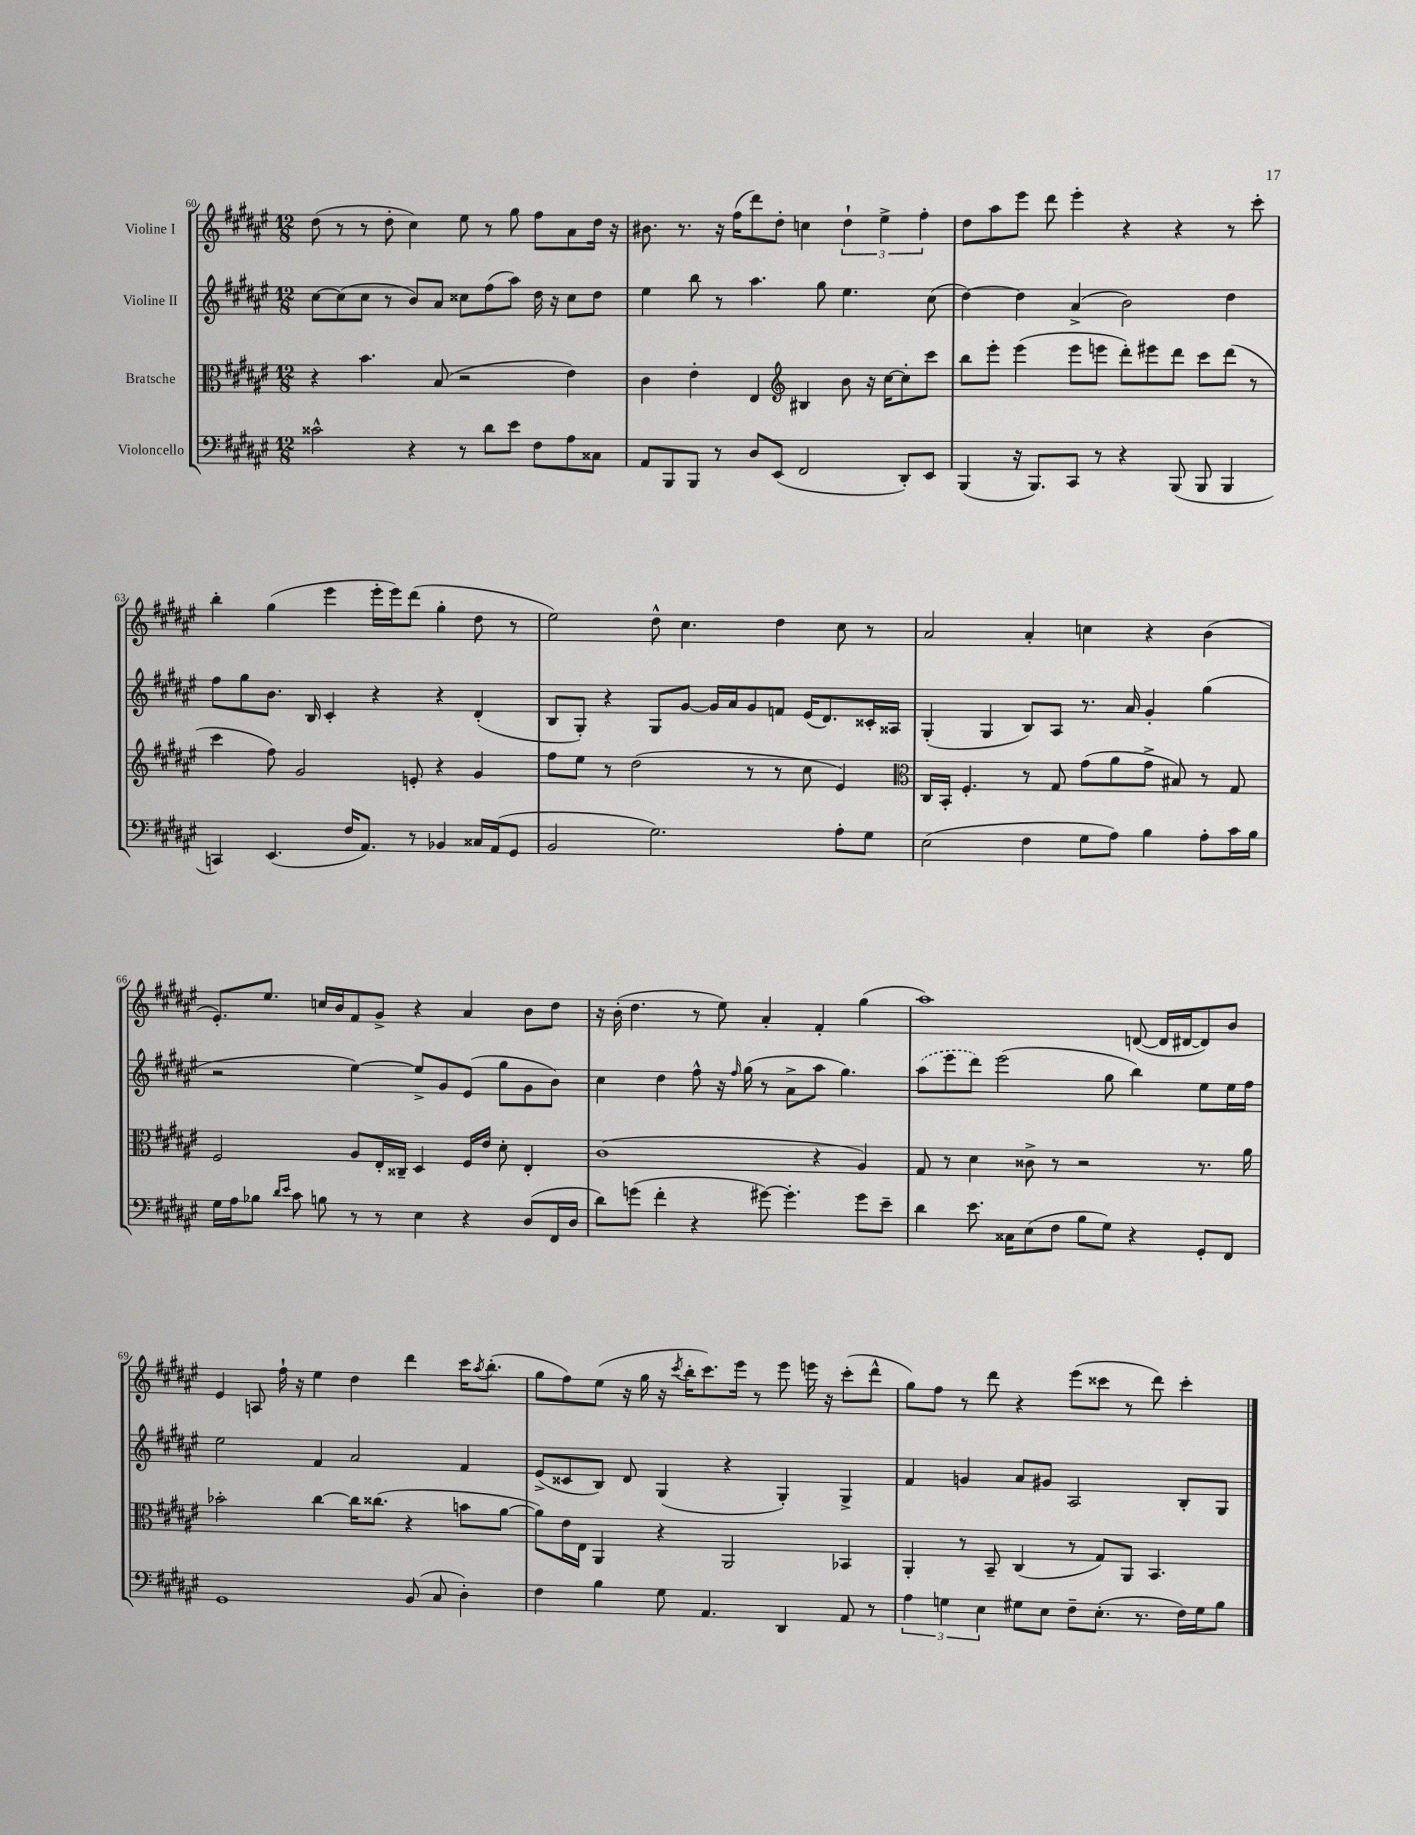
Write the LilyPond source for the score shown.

<<
\new StaffGroup <<
\new Staff = "s0" \with { instrumentName = "Violine I" } {
    \clef treble \key fis \major \numericTimeSignature \time 12/8
    dis''8( r8 r8 dis''8-. cis''4) eis''8 r8 gis''8 fis''8 ais'8 dis''16 r16 |
    bis'8. r8. r16 fis''16( dis'''8) dis''8-. c''4 \tuplet 3/2 { dis''4-! eis''4-> fis''4-. } |
    dis''8 ais''8 eis'''8 dis'''8 eis'''4-. r4 r4 r8 cis'''8-. |
    b''4-. gis''4( eis'''4 eis'''16-. eis'''16) dis'''8( gis''4-. dis''8 r8 |
    eis''2) dis''8-^ cis''4. dis''4 cis''8 r8 |
    ais'2 ais'4-. c''4 r4 b'4( |
    eis'8.-.) eis''8. c''16 b'16 fis'8 gis'8-> r4 ais'4 b'8 dis''8 |
    r16 b'16-.( dis''4. r8 eis''8) ais'4-. fis'4-. gis''4( |
    ais''1) d'8~( d'16 dis'16~ dis'8) b'8 |
    eis'4 a8 fis''16-! r16 eis''4 dis''4 dis'''4 cis'''16 \acciaccatura { ais''8 } b''8.-.( |
    gis''8 fis''8) eis''8( r16 gis''16 r16 \acciaccatura { cis'''8 } b''16-. cis'''8.) eis'''16 r8 eis'''8 e'''16 r16 cis'''8-.( dis'''8-^ |
    gis''8) fis''8 r8 dis'''8 r4 eis'''8( cisis'''8 r8 dis'''8) cisis'''4-. \bar "|." |
}
\new Staff = "s1" \with { instrumentName = "Violine II" } {
    \clef treble \key fis \major \numericTimeSignature \time 12/8
    cis''8~ cis''8( cis''8 r8 b'8) ais'8 cisis''8 fis''8( ais''8) dis''16 r16 cisis''8 dis''8 |
    eis''4 b''8 r8 ais''4. gis''8 eis''4. cis''8( |
    dis''4~) dis''4 ais'4->( b'2) dis''4 |
    fis''8 gis''8 b'8. b16 cis'4-. r4 r4 dis'4-.( |
    b8 gis8-.) r4 gis8 gis'8~ gis'16 ais'16 gis'8 f'8 eis'16( dis'8.) cisis'16-. aisis16 |
    gis4-.( gis4 b8) ais8 r8. ais'16 gis'4-. gis''4( |
    r2 eis''4~) eis''8-> gis'8 eis'8( gis''8 gis'8 b'8) |
    cis''4 dis''4 fis''8-^ r16 \grace { fis''16 } gis''16( r8 ais'8-> ais''8 gis''4.) |
    \once \slurDashed ais''8( eis'''8 dis'''8) eis'''2( gis''8 b''4) eis''8 eis''16 fis''16 |
    eis''2 fis'4 ais'2 fis'4 |
    eis'8->( cisis'8 b8) dis'8 gis4( r4 gis4-.) gis4-> |
    fis'4 g'4 ais'8 gis'8 ais2 b8-. gis8 \bar "|." |
}
\new Staff = "s2" \with { instrumentName = "Bratsche" } {
    \clef alto \key fis \major \numericTimeSignature \time 12/8
    r4 b'4. b8( r2 eis'4) |
    cis'4 eis'4-. eis4 \clef treble bis4 b'8 r16 cis''16~ cis''8-. cis'''8 |
    b''8 eis'''8-. eis'''4( eis'''8 e'''8 dis'''8-.) eis'''8 dis'''8 cis'''8 dis'''8( r8 |
    cis'''4 fis''8) gis'2 e'8-. r4 gis'4 |
    fis''8 eis''8 r8 dis''2( r8 r8 cis''8 eis'4) |
    \clef alto cis16 b,16-. fis4.-. r8 gis8 gis'8( ais'8 gis'8-> bis8) r8 gis8 |
    fis2 ais8 eis16-. cisis16-- dis4 fis16 eis'16 dis'8-. eis4-. |
    cis'1( r4 ais4) |
    gis8 r8 dis'4 cisis'8-> r8 r2 r8. ais'16 |
    bes'2-. cis''4~ cis''16 cisis''8.( r4 b'8 ais'8~ |
    ais'8) eis'16 eis16 ais,4 r4 ais,2 bes,4 |
    ais,4-. r8 b,8-- cis4( r8 gis8) ais,8 b,4. \bar "|." |
}
\new Staff = "s3" \with { instrumentName = "Violoncello" } {
    \clef bass \key fis \major \numericTimeSignature \time 12/8
    cisis'2-^ r4 r8 dis'8 eis'8 fis8 ais8 cisis8 |
    ais,8 b,,8 b,,8 r8 dis8 eis,8( fis,2 dis,8-.) eis,8 |
    b,,4( r16 b,,8.) cis,8 r8 r4 b,,8( b,,8 b,,4 |
    c,4) eis,4.( fis16 ais,8.) r8 bes,4 cisis16 ais,16( gis,8 |
    b,2 gis2.) ais8-. gis8 |
    eis2( fis4 gis8 ais8) b4 ais8-. cis'16 b16 |
    gis16 ais16 bes8 \grace { dis'16 eis'16 } cis'8 b8 r8 r8 eis4 r4 dis8( fis,16 dis16 |
    dis'8) g'8( fis'4-. r4 gis'8~) gis'4.-. gis'8 eis'8-- |
    dis'4 eis'8. cisis16 eis8( fis8 b8 gis8) r4 gis,8-. fis,8 |
    gis,1 b,8( cis8 dis4-.) |
    fis4 b4 gis8 ais,4. dis,4 ais,8 r8 |
    \tuplet 3/2 { ais4 g4 eis4 } gis8 eis8 fis8-- eis8.-.( r8. fis16) gis16 b8 \bar "|." |
}
>>
>>
\layout { \context { \Score currentBarNumber = #60 } }
